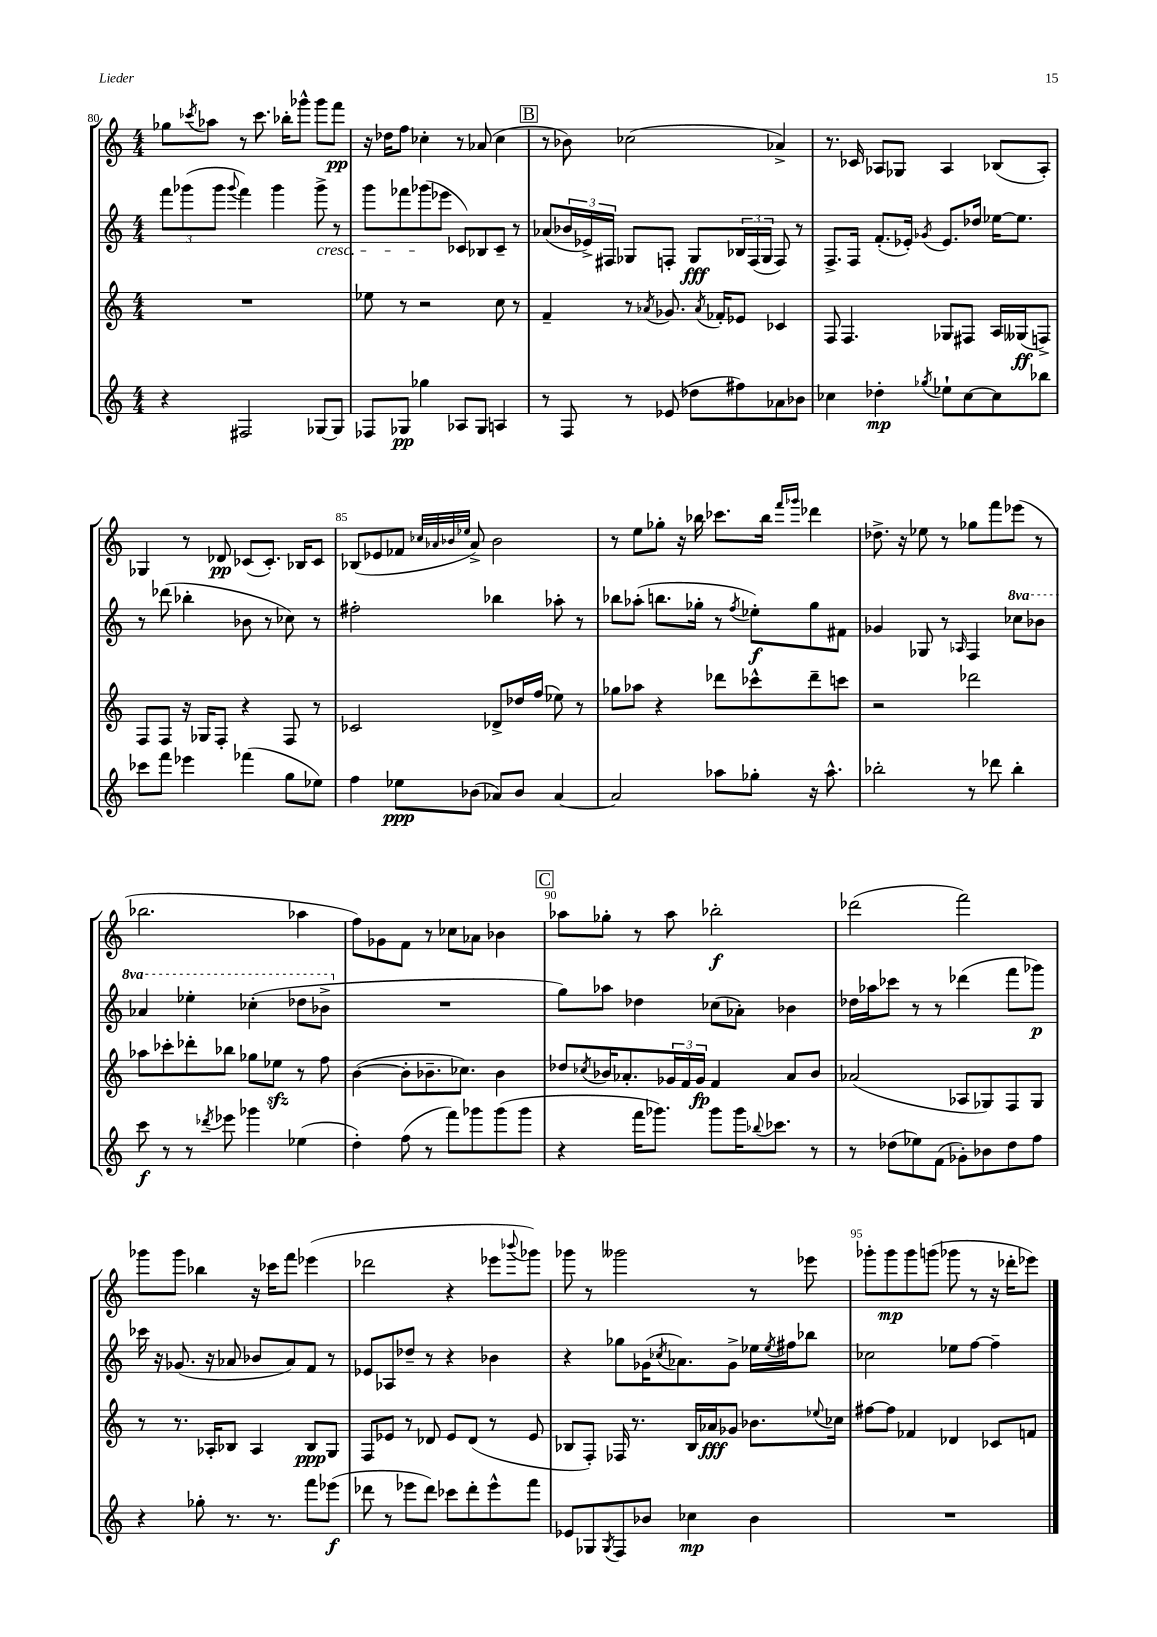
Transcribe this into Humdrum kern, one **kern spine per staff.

**kern	**kern	**kern	**kern
*staff4	*staff3	*staff2	*staff1
*clefG2	*clefG2	*clefG2	*clefG2
*k[]	*k[]	*k[]	*k[]
*M4/4	*M4/4	*M4/4	*M4/4
4r	1r	12fff	8gg-
.	.	(12ggg-	.
.	.	.	8qccc-
.	.	.	8aa-
.	.	12ggg-	.
.	.	8qqggg-	.
2F#	.	4fff)	8r
.	.	.	8.ccc-
.	.	4ggg-	.
.	.	.	16bb-'
.	.	.	8ggg-^^
[8G-	.	8ggg-^	8ggg-
8G-]	.	8r	8fff
=	=	=	=
8F-	8ee-	8ggg	16r
.	.	.	16dd-
8G-	8r	8fff-	8ff
4gg-	2r	(8ggg-	4cc-'
.	.	8eee-	.
8A-	.	8c-)	8r
8G-	.	8B-	(8a-
4A	8cc	8c-~	4cc-
.	8r	8r	.
=	=	=	=
8r	4f~	(8a-	8r
8F	.	24b-	8b-)
.	.	24e-^)	.
.	.	24F#	.
8r	8r	8G-	(2cc-
.	8qa-	.	.
(8e-	8.g-	8F'	.
8dd-	.	8G-	.
.	8qa-	.	.
.	16f-'	.	.
8ff#)	8e-	24B-	.
.	.	(24F	.
.	.	24G-	.
8a-	4c-	8F)	4a-^)
8b-	.	8r	.
=	=	=	=
4cc-	8F	8.F^	8.r
.	4.F	.	.
.	.	16F	16c-
4dd-'	.	(8.f'	8A-
.	.	.	8G-
.	.	16e-')	.
8qgg-	.	8qg-	.
8ee-`	8G-	8.e-	4A-
[8cc-	8F#	.	.
.	.	16dd-	.
8cc-]	16A	[16ee-	(8B-
.	(16G--	8.ee-]	.
8bb-	8F^)	.	8A-')
=	=	=	=
8ccc-	8F	8r	4G-
8fff	8F	(8ddd-	.
4eee-	16r	4bb-'	8r
.	16G-	.	.
.	8F'	.	8d-
(4fff-	4r	8b-	(8c-
.	.	8r	8.c-')
8gg	8F	8cc-)	.
.	.	.	16B-
8ee-)	8r	8r	8c-
=	=	=	=
4ff	2c-	2ff#'	(8B-
.	.	.	8e-
8ee-	.	.	8f-
.	.	.	32qqcc-
.	.	.	32qqa-
.	.	.	32qqb-
.	.	.	32qqee-
(8b-	.	.	8a-^)
8a-)	8d-^	4bb-	2b-
8b-	16dd-	.	.
.	(16ff	.	.
[4a-	8ee-)	8aa-'	.
.	8r	8r	.
=	=	=	=
2a-]	8gg-	8bb-	8r
.	8aa-	(8aa-'	8ee
.	4r	8.bb	8gg-'
.	.	.	16r
.	.	16gg-'	16bb-
8aa-	8ddd-	8r	8.ccc-
.	.	8qff	.
8gg-'	8ccc-^^	8ee-')	.
.	.	.	16bb-
.	.	.	16qqfff
.	.	.	16qqggg-
16r	8ddd-~	8gg-	4ddd-
8.aa-^^	.	.	.
.	8ccc	8f#	.
=	=	=	=
2bb-'	2r	4g-	8.dd-^
.	.	.	16r
.	.	8G-	8ee-
.	.	8r	8r
.	.	16qqA-	.
8r	2ddd-	4F	8gg-
8ddd-	.	.	8fff
4bb-'	.	8ccc-	(8eee-
.	.	8bb-	8r
=	=	=	=
8ccc	8aa-	4aa-	2.bb-
8r	8ccc-'	.	.
8r	8ddd-'	4eee-'	.
8qddd-	.	.	.
8eee-	8bb-	.	.
4ggg-	8gg-	(4ccc-'	.
.	8ee-	.	.
(4ee-	8r	8ddd-	4aa-
.	8ff	8bb-^	.
=	=	=	=
4dd')	([4b	1r	8ff)
.	.	.	8g-
(8ff	8b']	.	8f
8r	8.b-~	.	8r
8fff)	.	.	8cc-
.	8.cc-)	.	.
8ggg-	.	.	8a-
(8ggg-	4b-	.	4b-
8ggg-	.	.	.
=	=	=	=
4r	8dd-	8gg)	8aa-
.	8qcc-	.	.
.	16b-	8aa-	8gg-'
.	8.a-'	.	.
16fff	.	4dd-	8r
8.ggg-)	.	.	.
.	24g-	.	8aa-
.	24f	.	.
.	24g-	.	.
8ggg-	4f	(8cc-	2bb-'
16ggg-	.	8a-')	.
8qqbb-	.	.	.
8.ccc-	.	.	.
.	8a-	4b-	.
8r	8b-	.	.
=	=	=	=
8r	(2a-	16dd-	(2ddd-
.	.	16aa-	.
(8dd-	.	8ccc-	.
8ee-)	.	8r	.
(8f	.	8r	.
8g-')	8A-	(4ddd-	2fff)
8b-	8G-)	.	.
8dd-	8F	8fff	.
8ff	8G-	8ggg-)	.
=	=	=	=
4r	8r	16ccc-	8ggg-
.	.	16r	.
.	8.r	(8.g-	8ggg-
8gg-'	.	.	4bb-
.	16A-'	16r	.
8.r	8B-	8a-	.
.	4A-	8b-	16r
8.r	.	.	16ccc-
.	.	8a-)	8fff
8fff	8B-	8f	(4eee-
(8eee-	8G	8r	.
=	=	=	=
8ddd-	8F	8e-	2ddd-
8r	8e-	8A-	.
8eee-	8r	8dd-~	.
8ddd-)	8d-	8r	.
8ccc-	8e-	4r	4r
8ddd-'	(8d-	.	.
8eee-^^	8r	4b-	8eee-
.	.	.	8qqbbb-
8fff	8e-	.	8ggg-)
=	=	=	=
8e-	8B-	4r	8ggg-
8G-	8F')	.	8r
8qG-	.	.	.
8F	16F-	8gg-	2ggg--
.	8.r	.	.
8b-	.	(16g-	.
.	.	8qcc-	.
.	.	8.a-)	.
4cc-	16B-	.	.
.	16a-	.	.
.	8g-	8g-^	.
4b-	8.b-	16ee-	8r
.	.	8qee-	.
.	.	16ff#	.
.	.	8bb-	8eee-
.	8qqee-	.	.
.	16cc-	.	.
=	=	=	=
1r	[8ff#	2cc-	8ggg-'
.	8ff#]	.	8ggg-
.	4f-	.	8ggg-
.	.	.	(8ggg
.	4d-	8ee-	8ggg-
.	.	[8ff	8r
.	8c-	4ff~]	16r
.	.	.	16ddd-'
.	8f	.	8eee-)
==	==	==	==
*-	*-	*-	*-
